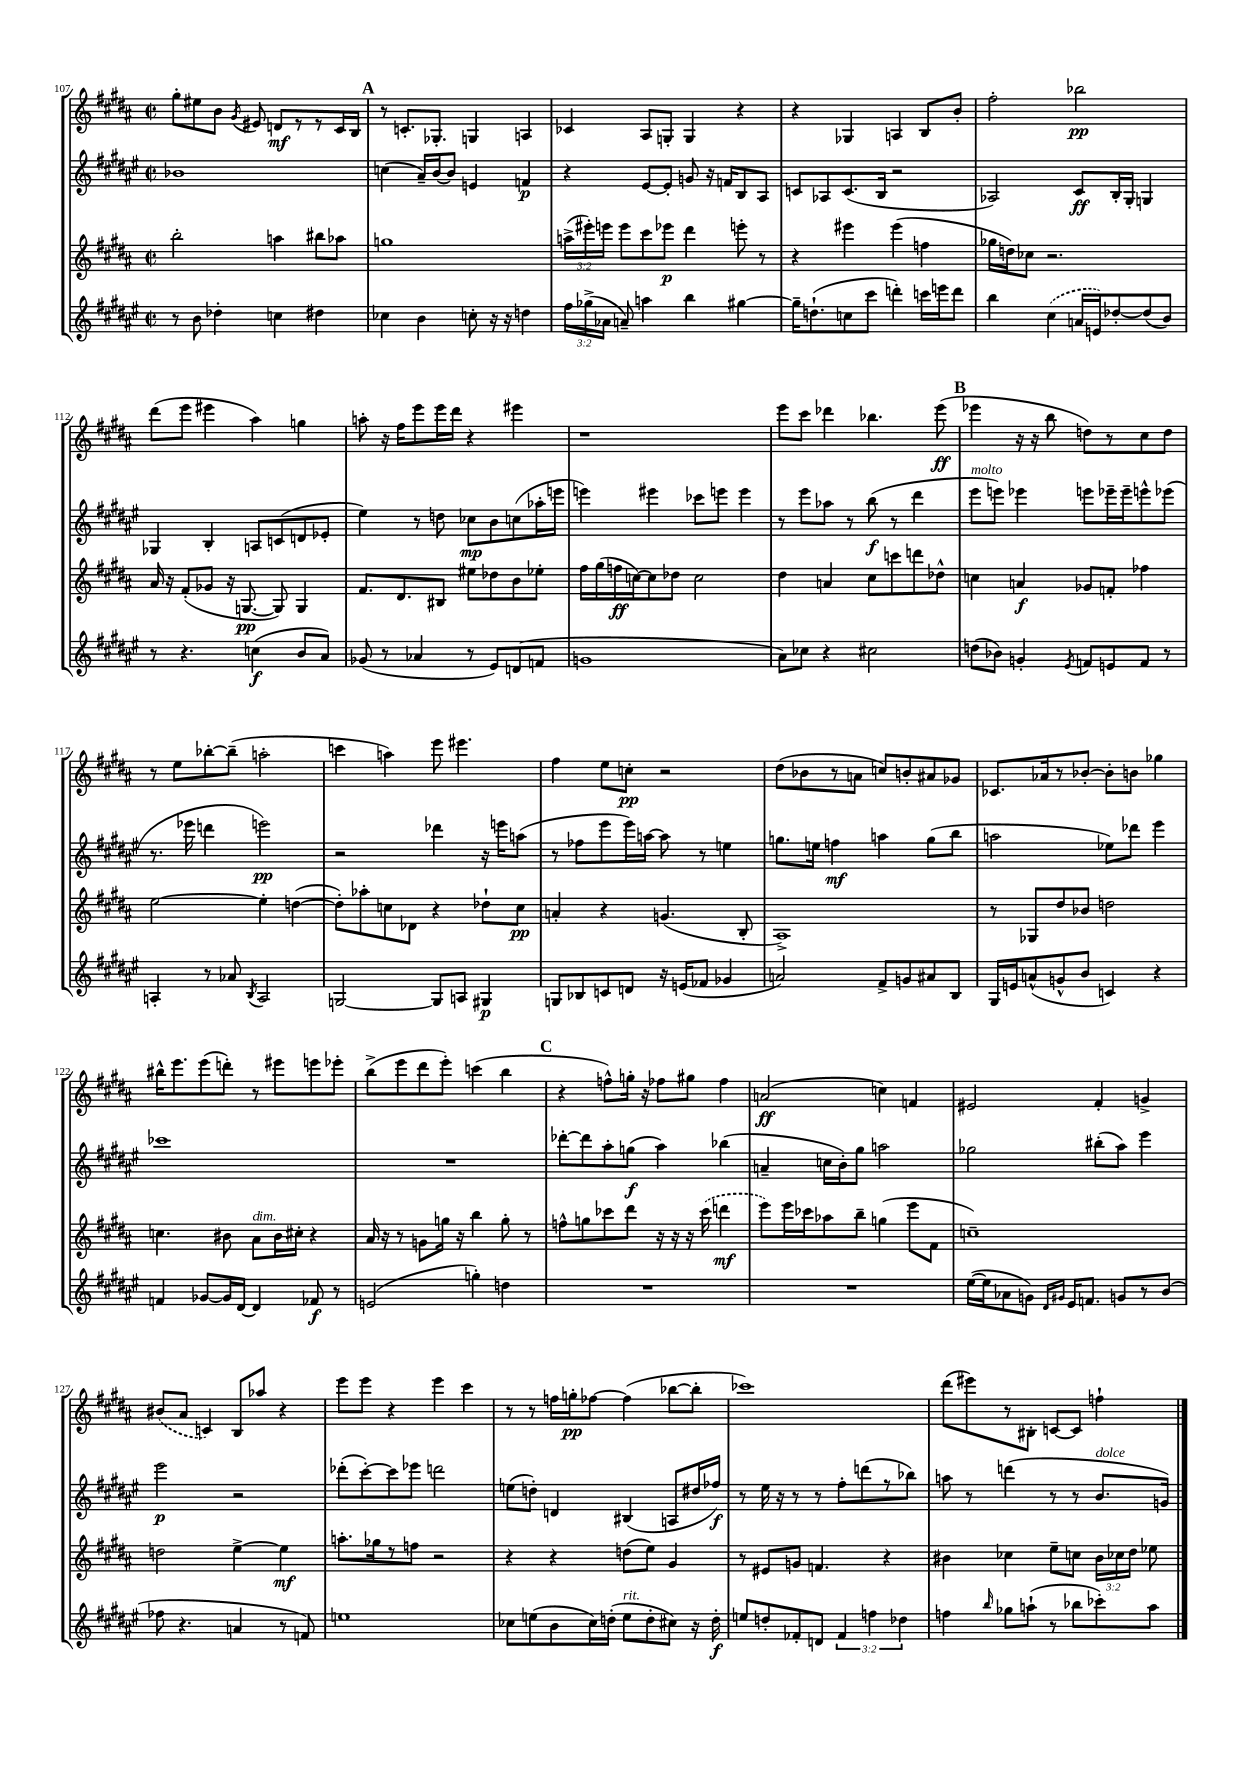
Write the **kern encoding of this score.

**kern	**dynam	**kern	**dynam	**kern	**dynam	**kern	**dynam
*part4	*part4	*part3	*part3	*part2	*part2	*part1	*part1
*staff4	*staff4	*staff3	*staff3	*staff2	*staff2	*staff1	*staff1
*clefG2	*	*clefG2	*	*clefG2	*	*clefG2	*
*k[f#c#g#d#a#e#]	*	*k[f#c#g#d#a#]	*	*k[f#c#g#d#a#e#]	*	*k[f#c#g#d#a#]	*
*M2/2	*	*M2/2	*	*M2/2	*	*M2/2	*
*met(c|)	*	*met(c|)	*	*met(c|)	*	*met(c|)	*
=107	=107	=107	=107	=107	=107	=107	=107
8r	.	2bb'\	.	1b-X	.	8gg#'\L	.
8b\	.	.	.	.	.	8ee#X\	.
4dd-X'\	.	.	.	.	.	8b\J	.
.	.	.	.	.	.	8qg#/	.
.	.	.	.	.	.	8e#X/	.
4ccn\	.	4aan\	.	.	.	8dn/L	mf
.	.	.	.	.	.	8r	.
4dd#X\	.	8bb#X\L	.	.	.	8r	.
.	.	8aa-X\J	.	.	.	16c#/L	.
.	.	.	.	.	.	16B/JJ	.
!!LO:REH:place=s1:t=A
=108	=108	=108	=108	=108	=108	=108	=108
4cc-X\	.	1ggn	.	(4ccn\	.	8r	.
.	.	.	.	.	.	8.cn'/L	.
4b\	.	.	.	16a#~/LL)	.	.	.
.	.	.	.	[16b/J	.	8.G-X'/J	.
.	.	.	.	8b/J]	.	.	.
8ccn'\	.	.	.	4en/	.	4Gn/	.
16r	.	.	.	.	.	.	.
16r	.	.	.	.	.	.	.
4ddn\	.	.	.	4fn/	p	4An/	.
=109	=109	=109	=109	=109	=109	=109	=109
24ff#\LL	.	(24aan^\LL	.	4r	.	4c-X/	.
(24gg-X^\	.	24eee#X'\)	.	.	.	.	.
24a-X\JJ	.	24eeen\JJ	.	.	.	.	.
8an~/)	.	8eee\L	.	.	.	.	.
4aan\	.	8ccc#\	.	[8e#/L	.	8A#/L	.
.	.	8eee-X\J	p	8e#'/J]	.	8Gn'/J	.
4bb\	.	4ddd#\	.	8gn/	.	4G/	.
.	.	.	.	16r	.	.	.
.	.	.	.	16fn/KL	.	.	.
[4gg#X\	.	8eeen'\	.	8B/	.	4r	.
.	.	8r	.	8A#/J	.	.	.
=110	=110	=110	=110	=110	=110	=110	=110
16gg#~\KL]	.	4r	.	8cn/L	.	4r	.
(8.ddn`\	.	.	.	.	.	.	.
.	.	.	.	8A-X/	.	.	.
8ccn\	.	4eee#X\	.	(8.c/	.	4G-X/	.
8ccc#\J	.	.	.	.	.	.	.
.	.	.	.	16B/Jk	.	.	.
4dddn'\)	.	(4eee#\	.	2r	.	4An/	.
16cccn\LL	.	4ffn\	.	.	.	8B/L	.
16eeen\J	.	.	.	.	.	.	.
8ddd\J	.	.	.	.	.	8b'/J	.
=111	=111	=111	=111	=111	=111	=111	=111
4bb\	.	16gg-X\LL	.	2A-X/)	.	2ff#'\	.
.	.	16ddn\J)	.	.	.	.	.
.	.	8cc-X\J	.	.	.	.	.
(4cc#\	.	2.r	.	.	.	.	.
16an/LL	.	.	.	8c#/L	ff	2bb-X\	pp
16en/J)	.	.	.	.	.	.	.
[8dd-X'/	.	.	.	16B'/L	.	.	.
.	.	.	.	16G#'/JJ	.	.	.
(8dd-/]	.	.	.	4Gn/	.	.	.
8b/J)	.	.	.	.	.	.	.
!!LO:LB:g=z
=112	=112	=112	=112	=112	=112	=112	=112
8r	.	16a#/	.	4G-X/	.	(8ddd#\L	.
.	.	16r	.	.	.	.	.
4.r	.	(8f#'/L	.	.	.	8eee\J	.
.	.	8g-X/J	.	4B'/	.	4eee#X\	.
.	.	16r	.	.	.	.	.
.	.	[8.Gn/	pp	.	.	.	.
(4ccn\	f	.	.	8An/L	.	4aa#\)	.
.	.	8G/])	.	(8cn/	.	.	.
8b/L	.	4G/	.	8dn/	.	4ggn\	.
8a#/J)	.	.	.	8e-X'/J	.	.	.
=113	=113	=113	=113	=113	=113	=113	=113
(8g-X/	.	8.f#/L	.	4ee#\)	.	8aan'\	.
8r	.	.	.	.	.	16r	.
.	.	8.d#/	.	.	.	16ff#\KL	.
4a-X/	.	.	.	8r	.	8eee\	.
.	.	8B#X/J	.	8ddn\	.	16eee\L	.
.	.	.	.	.	.	16ddd#\JJ	.
8r	.	8ee#X\L	.	8cc-X\L	mp	4r	.
8e#/L)	.	8dd-X\	.	8b\	.	.	.
(8dn/	.	8b\	.	(8ccn\	.	4eee#X\	.
8fn/J	.	8ee-X'\J	.	16aa-X'\L	.	.	.
.	.	.	.	16eeen\JJ	.	.	.
=114	=114	=114	=114	=114	=114	=114	=114
1gn	.	16ff#\LL	.	4eeen\)	.	1r	.
.	.	(16gg#\	.	.	.	.	.
.	.	16ffn\	ff	.	.	.	.
.	.	[16ccn\J)	.	.	.	.	.
.	.	8cc\]	.	4eee#X\	.	.	.
.	.	8dd-X\J	.	.	.	.	.
.	.	2cc\	.	8ccc-X\L	.	.	.
.	.	.	.	8eeen\J	.	.	.
.	.	.	.	4eee\	.	.	.
=115	=115	=115	=115	=115	=115	=115	=115
8a#\L)	.	4dd#\	.	8r	.	8eee\L	.
8cc-X\J	.	.	.	8eee#\L	.	8ccc#\J	.
4r	.	4an/	.	8aa-X\J	.	4ddd-X\	.
.	.	.	.	8r	.	.	.
2cc#X\	.	8cc#\L	.	(8bb\	f	4.bb-X\	.
.	.	8cccn\	.	8r	.	.	.
.	.	8dddn\	.	4ddd#\	.	.	.
.	.	8dd-X^^\J	.	.	.	(8eee\	ff
!!LO:REH:place=s1:t=B
=116	=116	=116	=116	=116	=116	=116	=116
!	!	!	!	!LO:TX:a:i:t=molto	!	!	!
(8ddn\L	.	4ccn\	.	8eee#\L	.	4eee-X\	.
8b-X\J)	.	.	.	8eeen\J)	.	.	.
4gn'/	.	4an/	f	4eee-X\	.	16r	.
.	.	.	.	.	.	16r	.
.	.	.	.	.	.	8bb\	.
8qe#/	.	.	.	.	.	.	.
8fn/L	.	8g-X/L	.	8eeen\L	.	8ddn\L)	.
8en/	.	8fn'/J	.	16eee-X~\L	.	8r	.
.	.	.	.	16eee-~\J	.	.	.
8f/J	.	4ff-X\	.	8eeen^^\	.	8cc#\	.
8r	.	.	.	(8eee-X\J	.	8dd\J	.
!!LO:LB:g=z
=117	=117	=117	=117	=117	=117	=117	=117
4An'/	.	[2ee\	.	8.r	.	8r	.
.	.	.	.	.	.	8ee\L	.
.	.	.	.	16eee-X\	.	.	.
8r	.	.	.	4dddn\	.	[8bb-X'\	.
8a-X/	.	.	.	.	.	(8bb-~\J]	.
8qB/	.	.	.	.	.	.	.
2A/	.	4ee'\]	.	2eeen\)	pp	2aan'\	.
.	.	([4ddn\	.	.	.	.	.
=118	=118	=118	=118	=118	=118	=118	=118
[2Gn/	.	8dd'\L])	.	2r	.	4cccn\	.
.	.	8aa-X'\	.	.	.	.	.
.	.	8ccn\	.	.	.	4aan\)	.
.	.	8d-X\J	.	.	.	.	.
8G/L]	.	4r	.	4ddd-X\	.	8eee\	.
8An/J	.	.	.	.	.	4.eee#X\	.
4G#X/	p	8dd-X`\L	.	16r	.	.	.
.	.	.	.	16eeen\KL	.	.	.
.	.	8cc\J	pp	(8aan\J	.	.	.
=119	=119	=119	=119	=119	=119	=119	=119
8Gn/L	.	4an'/	.	8r	.	4ff#\	.
8B-X/	.	.	.	8ff-X\L	.	.	.
8cn/	.	4r	.	8eee#\	.	8ee\L	.
8dn/J	.	.	.	16eee#\L)	.	8ccn'\J	pp
.	.	.	.	[16aan\JJ	.	.	.
16r	.	(4.gn/	.	8aa\]	.	2r	.
(16en/KL	.	.	.	.	.	.	.
8f-X/J	.	.	.	8r	.	.	.
4g-X/	.	.	.	4een\	.	.	.
.	.	8B'/	.	.	.	.	.
=120	=120	=120	=120	=120	=120	=120	=120
2an/)	.	1A#^)	.	8.ggn\L	.	(8dd#\L	.
.	.	.	.	.	.	8b-X\	.
.	.	.	.	16een\Jk	.	.	.
.	.	.	.	4ffn\	mf	8r	.
.	.	.	.	.	.	8an\J	.
8f#^/L	.	.	.	4aan\	.	8ccn/L)	.
8gn/	.	.	.	.	.	8bn'/	.
8a#X/	.	.	.	(8gg\L	.	8a#X/	.
8B/J	.	.	.	8bb\J	.	8g-X/J	.
=121	=121	=121	=121	=121	=121	=121	=121
16G#/LL	.	8r	.	2aan\	.	8.c-X/L	.
16en/J	.	.	.	.	.	.	.
(8an^^/	.	8G-X/L	.	.	.	.	.
.	.	.	.	.	.	16a-X/k	.
8gn^^/	.	8dd#/	.	.	.	8r	.
8b/J	.	8b-X/J	.	.	.	[8b-X'/J	.
4cn/)	.	2ddn\	.	8ee-X\L)	.	8b-'\L]	.
.	.	.	.	8ddd-X\J	.	8bn\J	.
4r	.	.	.	4eee#\	.	4gg-X\	.
!!LO:LB:g=z
=122	=122	=122	=122	=122	=122	=122	=122
4fn/	.	4.ccn\	.	1ccc-X	.	16bb#X^^\KL	.
.	.	.	.	.	.	8.eee\	.
[8g-X/L	.	.	.	.	.	(8eee\	.
16g-/L]	.	8b#X\	.	.	.	8dddn'\J)	.
[16d#/JJ	.	.	.	.	.	.	.
!	!	!LO:TX:a:i:t=dim.	!	!	!	!	!
4d#/]	.	8a#\L	.	.	.	8r	.
.	.	16b#\L	.	.	.	8eee#X\L	.
.	.	16cc#X'\JJ	.	.	.	.	.
8f-X/	f	4r	.	.	.	8eeen\	.
8r	.	.	.	.	.	8eee-X'\J	.
=123	=123	=123	=123	=123	=123	=123	=123
(2en/	.	16a#/	.	1r	.	(8bb^\L	.
.	.	16r	.	.	.	.	.
.	.	8r	.	.	.	8eee\	.
.	.	8gn\L	.	.	.	8ddd#\	.
.	.	16ggn\Jk	.	.	.	8eee'\J)	.
.	.	16r	.	.	.	.	.
4ggn'\)	.	4bb\	.	.	.	(4cccn\	.
4ddn\	.	8gg'\	.	.	.	4bb\	.
.	.	8r	.	.	.	.	.
!!LO:REH:place=s1:t=C
=124	=124	=124	=124	=124	=124	=124	=124
1r	.	8ffn^^\L	.	[8ddd-X'\L	.	4r	.
.	.	8ggn\	.	8ddd-\]	.	.	.
.	.	8ccc-X\	.	8aa#'\	.	8ffn^^\L)	.
.	.	8ddd#\J	.	(8ggn\J	f	16ggn'\Jk	.
.	.	.	.	.	.	16r	.
.	.	16r	.	4aa#\)	.	8ff-X\L	.
.	.	16r	.	.	.	.	.
.	.	16r	.	.	.	8gg#X\J	.
.	.	(16ccc-\	.	.	.	.	.
.	.	4dddn\	mf	(4bb-X\	.	4ff-\	.
=125	=125	=125	=125	=125	=125	=125	=125
1r	.	8eee\L)	.	4an~/	.	(2an/	ff
.	.	16eee\L	.	.	.	.	.
.	.	16ccc-X\J	.	.	.	.	.
.	.	8aa-X\	.	16ccn\LL	.	.	.
.	.	.	.	16b'\J)	.	.	.
.	.	8bb~\J	.	8gg#\J	.	.	.
.	.	(4ggn\	.	2aan\	.	4ccn\)	.
.	.	8eee\L	.	.	.	4fn/	.
.	.	8f#\J	.	.	.	.	.
=126	=126	=126	=126	=126	=126	=126	=126
([16ee#\LL	.	1ccn~)	.	2gg-X\	.	2e#X/	.
16ee#\J]	.	.	.	.	.	.	.
8a-X\	.	.	.	.	.	.	.
8gn\J)	.	.	.	.	.	.	.
16qqd#/LL	.	.	.	.	.	.	.
16qqg#X/JJ	.	.	.	.	.	.	.
16e#/KL	.	.	.	.	.	.	.
8.fn/J	.	.	.	.	.	.	.
.	.	.	.	(8bb#X'\L	.	4f#'/	.
8gn/L	.	.	.	8aa#\J)	.	.	.
8r	.	.	.	4eee#\	.	4gn^/	.
(8b/J	.	.	.	.	.	.	.
!!LO:LB:g=z
=127	=127	=127	=127	=127	=127	=127	=127
8ff-X\	.	2ddn\	.	2eee#\	p	(8b#X/L	.
4.r	.	.	.	.	.	8a#/J	.
.	.	.	.	.	.	4cn/)	.
4an/	.	[4ee^\	.	2r	.	8B/L	.
.	.	.	.	.	.	8aa-X/J	.
8r	.	4ee\]	mf	.	.	4r	.
8fn/)	.	.	.	.	.	.	.
=128	=128	=128	=128	=128	=128	=128	=128
1een	.	8.aan'\L	.	(8ddd-X'\L	.	8eee\L	.
.	.	.	.	[8ccc#'\)	.	8eee\J	.
.	.	16gg-X\k	.	.	.	.	.
.	.	8r	.	8ccc#\]	.	4r	.
.	.	8ffn\J	.	8eee-X\J	.	.	.
.	.	2r	.	2dddn\	.	4eee\	.
.	.	.	.	.	.	4ccc#\	.
=129	=129	=129	=129	=129	=129	=129	=129
8cc-X\L	.	4r	.	(8een\L	.	8r	.
(8een\	.	.	.	8ddn'\J)	.	8r	.
8b\	.	4r	.	4dn/	.	16ffn\LL	.
.	.	.	.	.	.	16ggn'\J	pp
16cc-\L)	.	.	.	.	.	[8ff-X\J	.
(16ddn'\JJ	.	.	.	.	.	.	.
!LO:TX:a:i:t=rit.	!	!	!	!	!	!	!
8ee\L	.	(8ddn\L	.	(4B#X/	.	(4ff-\]	.
8dd'\	.	8ee\J)	.	.	.	.	.
8cc#X\J)	.	4g#/	.	8An/L	.	[8bb-X\L	.
16r	.	.	.	16dd#X/L	.	8bb-'\J]	.
16dd'\	f	.	.	16ff-X/JJ)	f	.	.
=130	=130	=130	=130	=130	=130	=130	=130
8een/L	.	8r	.	8r	.	1ccc-X)	.
8ddn'/	.	8e#X/L	.	16ee#\	.	.	.
.	.	.	.	16r	.	.	.
8f-X'/	.	8gn/J	.	8r	.	.	.
8dn/J	.	4.fn/	.	8r	.	.	.
6f-/	.	.	.	8ff#'\L	.	.	.
.	.	.	.	(8dddn\	.	.	.
6ffn\	.	.	.	.	.	.	.
.	.	4r	.	8r	.	.	.
6dd-X\	.	.	.	.	.	.	.
.	.	.	.	8bb-X\J)	.	.	.
=131	=131	=131	=131	=131	=131	=131	=131
4ffn\	.	4b#X\	.	8aan\	.	(8ddd#\L	.
.	.	.	.	8r	.	8eee#X\)	.
16qqbb/	.	.	.	.	.	.	.
8gg-X\L	.	4cc-X\	.	(4dddn\	.	8r	.
(8aan`\J	.	.	.	.	.	8B#X'\J	.
8r	.	8ee~\L	.	8r	.	[8cn/L	.
8bb-X\L	.	8ccn\J	.	8r	.	8c/J]	.
!	!	!	!	!LO:TX:a:i:t=dolce	!	!	!
8ccc-X'\)	.	24b#\LL	.	8.b/L	.	4ffn`\	.
.	.	24cc-X\	.	.	.	.	.
.	.	24dd#\JJ	.	.	.	.	.
8aa\J	.	8ee-X\	.	.	.	.	.
.	.	.	.	16gn/Jk)	.	.	.
==	==	==	==	==	==	==	==
*-	*-	*-	*-	*-	*-	*-	*-
